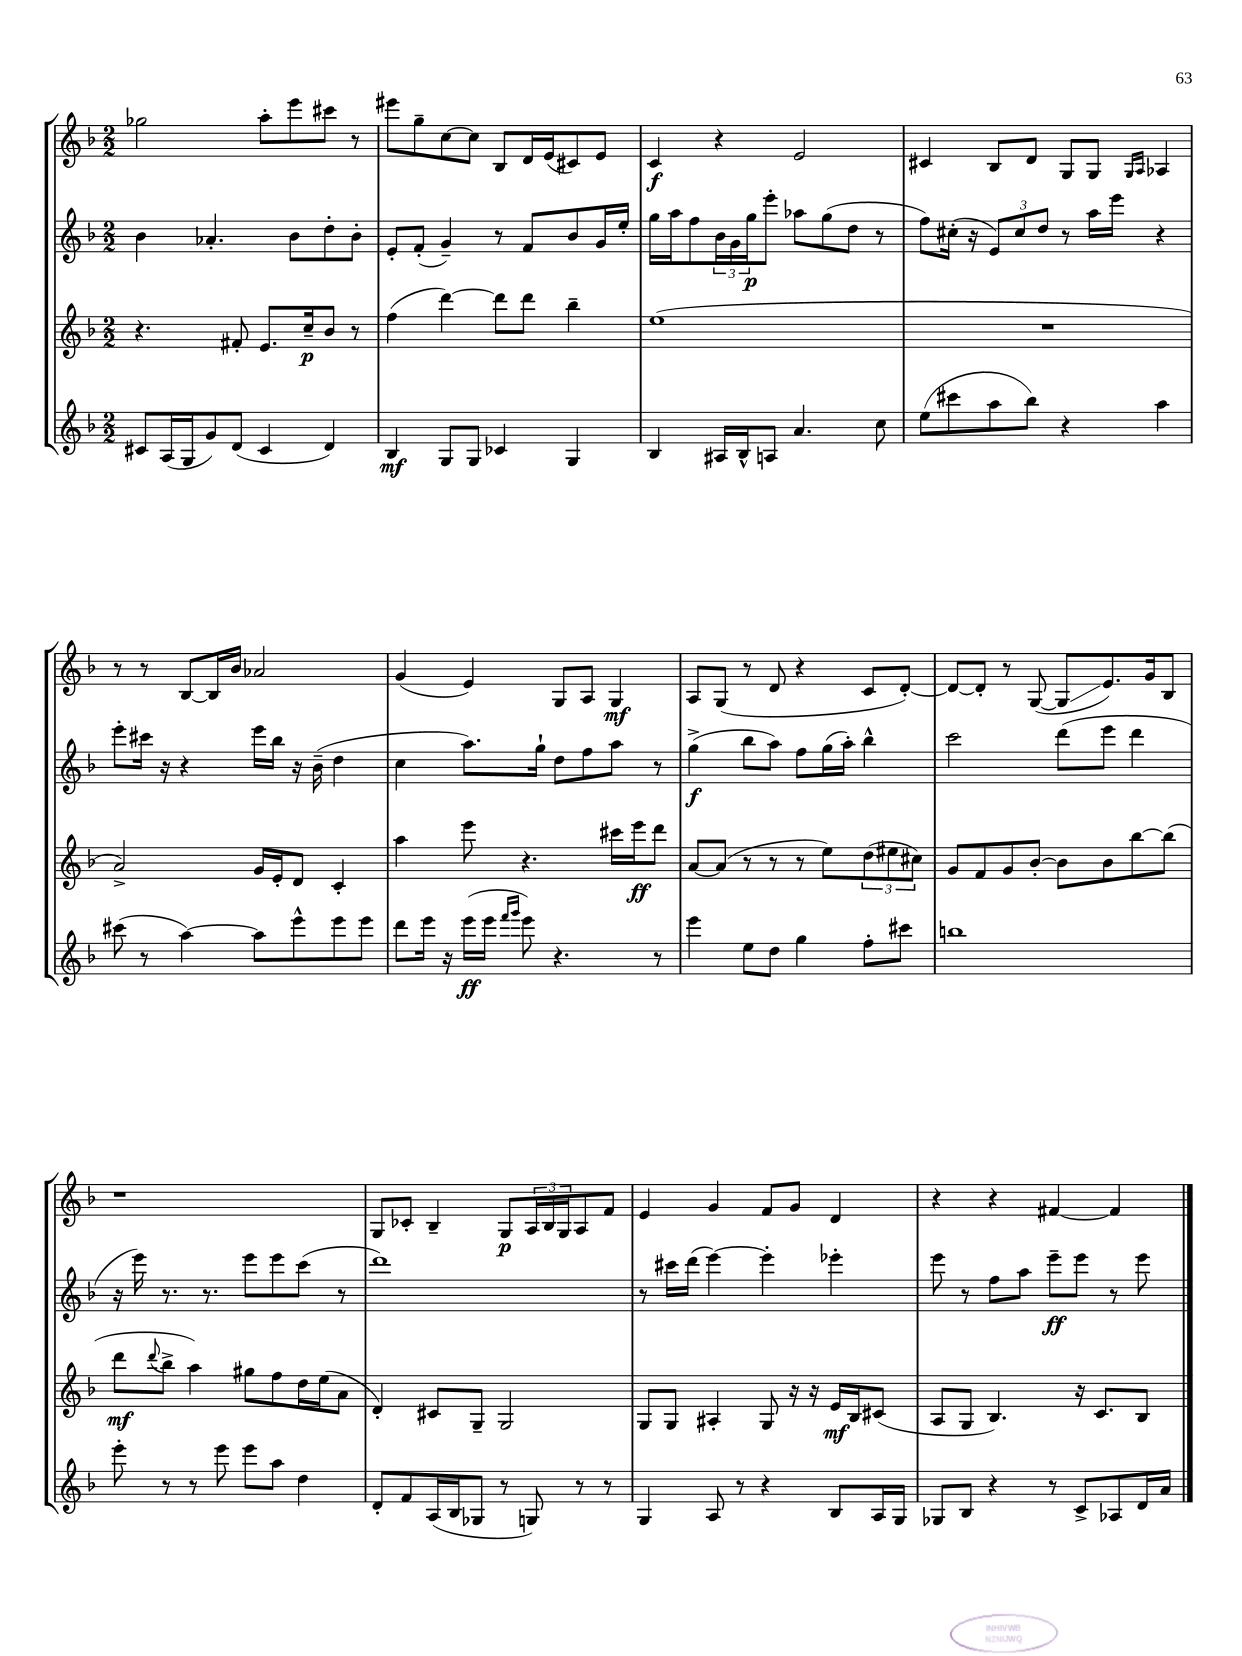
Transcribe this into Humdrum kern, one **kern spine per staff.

**kern	**kern	**kern	**kern
*staff4	*staff3	*staff2	*staff1
*clefG2	*clefG2	*clefG2	*clefG2
*k[b-]	*k[b-]	*k[b-]	*k[b-]
*M2/2	*M2/2	*M2/2	*M2/2
8c#	4.r	4b-	2gg-
(16A	.	.	.
16G	.	.	.
8g)	.	4.a-'	.
(8d	8f#'	.	.
4c#	8.e	.	8aa'
.	.	8b-	8eee
.	16cc~	.	.
4d)	8b-	8dd'	8ccc#
.	8r	8b-'	8r
=	=	=	=
4B-	(4ff	8e'	8eee#
.	.	(8f'	8gg~
8G	[4ddd)	4g~)	[8cc
8G	.	.	8cc]
4c-	8ddd]	8r	8B-
.	8ddd	8f	16d
.	.	.	(16e
4G	4bb-~	8b-	8c#)
.	.	16g	8e
.	.	16ee'	.
=	=	=	=
4B-	(1ee	16gg	4c
.	.	16aa	.
.	.	8ff	.
16A#	.	24b-	4r
.	.	24g	.
16B-^^	.	.	.
.	.	24gg	.
8A	.	8eee'	.
4.a	.	8aa-	2e
.	.	(8gg	.
.	.	8dd	.
8cc	.	8r	.
=	=	=	=
(8ee	1r	8ff)	4c#
8ccc#	.	(16cc#'	.
.	.	16r	.
8aa	.	12e)	8B-
.	.	12cc#	.
8bb-)	.	.	8d
.	.	12dd	.
4r	.	8r	8G
.	.	16aa	8G
.	.	16eee	.
.	.	.	16qqG
.	.	.	16qqA
4aa	.	4r	4A-
=	=	=	=
(8ccc#	2a^)	8eee'	8r
8r	.	16ccc#	8r
.	.	16r	.
[4aa)	.	4r	[8B-
.	.	.	16B-]
.	.	.	16b-
8aa]	16g	16eee	2a-
.	16e'	16bb-	.
8eee^^	8d	16r	.
.	.	(16b-~	.
8eee	4c'	4dd	.
8eee	.	.	.
=	=	=	=
8ddd	4aa	4cc	(4g
16eee	.	.	.
16r	.	.	.
(16eee	8eee	8.aa)	4e)
16eee	.	.	.
16qqfff	.	.	.
16qqggg	.	.	.
8eee)	4.r	.	.
.	.	16gg`	.
4.r	.	8dd	8G
.	.	8ff	8A
.	16ccc#	8aa	4G
.	16eee	.	.
8r	8ddd	8r	.
=	=	=	=
4eee	[8a	(4gg^	8A
.	(8a]	.	(8G
8ee	8r	8bb-	8r
8dd	8r	8aa)	8d
4gg	8r	8ff	4r
.	8ee)	(16gg	.
.	.	16aa')	.
8ff'	(12dd	4bb-^^	8c
.	12ee#	.	.
8ccc#	.	.	[8d')
.	12cc#)	.	.
=	=	=	=
1bb	8g	2ccc	8d_
.	8f	.	8d']
.	8g	.	8r
.	[8b-'	.	([8G
.	8b-]	(8ddd	8G]
.	8b-	8eee	8.e)
.	[8bb-	4ddd	.
.	.	.	16g
.	(8bb-]	.	8B-
=	=	=	=
8eee'	8ddd	16r	1r
.	.	16eee)	.
.	8qqddd	.	.
8r	8bb-^	8.r	.
8r	4aa)	.	.
.	.	8.r	.
8eee	.	.	.
8eee	8gg#	8eee	.
8aa	8ff	8eee	.
4dd	16dd	(8ccc	.
.	(16ee	.	.
.	8a	8r	.
=	=	=	=
8d'	4d')	1ddd)	8G
8f	.	.	8c-'
(16A	8c#	.	4B-~
16B-	.	.	.
8G-	8G~	.	.
8r	2G	.	8G
8G)	.	.	24A
.	.	.	24B-
.	.	.	24G
8r	.	.	8A
8r	.	.	8f
=	=	=	=
4G	8G	8r	4e
.	8G	16ccc#	.
.	.	(16ddd	.
8A	4A#'	[4eee)	4g
8r	.	.	.
4r	8G	4eee']	8f
.	16r	.	8g
.	16r	.	.
8B-	16e	4eee-'	4d
.	16B-	.	.
16A	(8c#	.	.
16G	.	.	.
=	=	=	=
8G-	8A	8eee	4r
8B-	8G	8r	.
4r	4.B-)	8ff	4r
.	.	8aa	.
8r	.	8eee~	[4f#
8c^	16r	8eee	.
.	8.c	.	.
8A-	.	8r	4f#]
16d	8B-	8eee	.
16a	.	.	.
==	==	==	==
*-	*-	*-	*-
